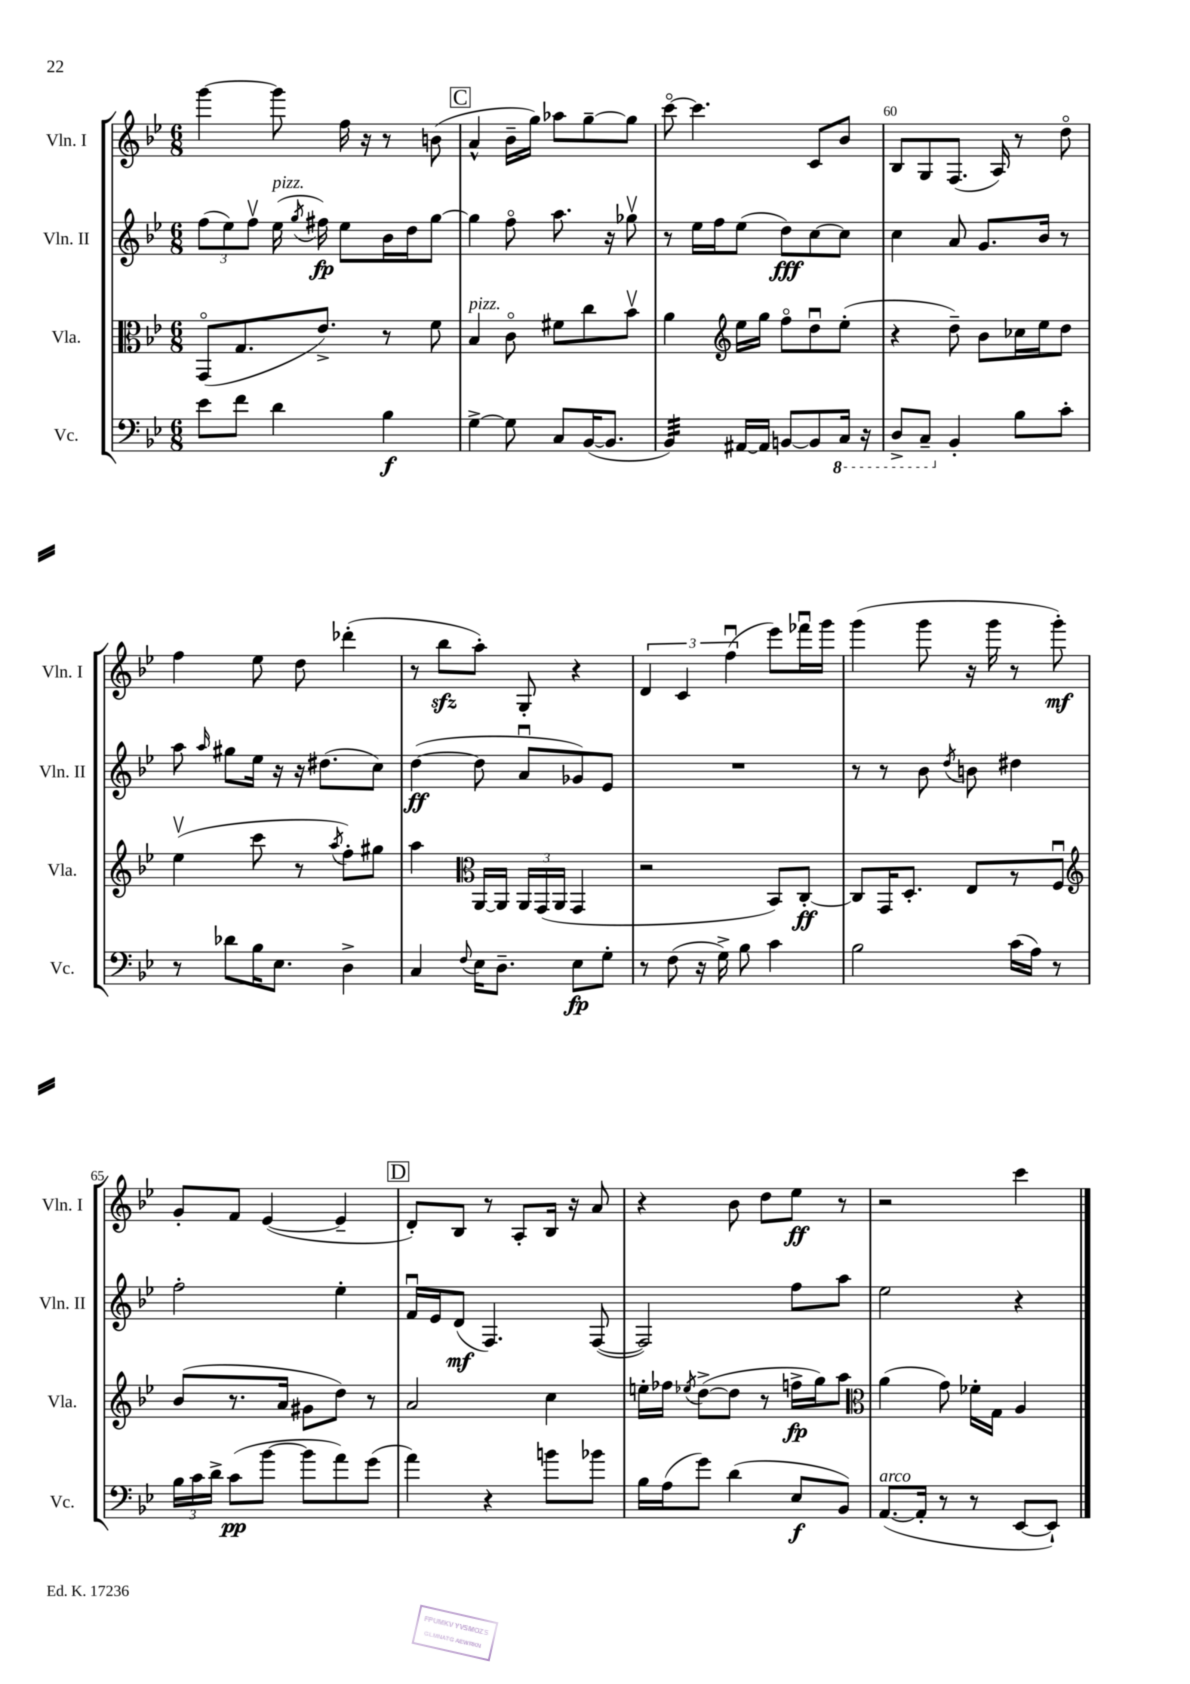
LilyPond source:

<<
\new StaffGroup <<
\new Staff = "s0" \with { instrumentName = "Vln. I" shortInstrumentName = "Vln. I" } {
    \clef treble \key bes \major \numericTimeSignature \time 6/8
    \autoBeamOff g'''4~ g'''8 f''16 r16 r8 b'8( |
    \mark \markup { \box "C" } a'4-^ bes'16[-- g''16]) aes''8[ g''8~-- g''8] |
    c'''8~\flageolet c'''4. c'8[ bes'8] |
    bes8[ g8 f8.]( a16) r8 d''8\flageolet |
    f''4 ees''8 d''8 des'''4-.( |
    r8 bes''8[\sfz a''8]-.) g8-. r4 |
    \tuplet 3/2 { d'4 c'4 f''4\downbow( } ees'''8[) fes'''16\downbow g'''16] |
    g'''4( g'''8 r16 g'''16 r8 g'''8-.\mf) |
    g'8[-. f'8] ees'4~( ees'4-- |
    \mark \markup { \box "D" } d'8[-.) bes8] r8 a8[-. bes16] r16 a'8 |
    r4 bes'8 d''8[ ees''8]\ff r8 |
    r2 c'''4 \bar "|." |
}
\new Staff = "s1" \with { instrumentName = "Vln. II" shortInstrumentName = "Vln. II" } {
    \clef treble \key bes \major \numericTimeSignature \time 6/8
    \autoBeamOff \tuplet 3/2 { f''8[( ees''8) f''8]\upbow } ees''16^\markup { \italic "pizz." }( \acciaccatura { g''8 } fis''16\fp) ees''8[ bes'16 d''16 g''8]~ |
    \mark \markup { \box "C" } g''4 f''8\flageolet a''8. r16 ges''8\upbow |
    r8 ees''16[ f''16 ees''8]( d''8[\fff) c''8~ c''8] |
    c''4 a'8 g'8.[ bes'16] r8 |
    a''8 \grace { a''16 } gis''8[ ees''16] r16 r16 dis''8.[( c''8]) |
    d''4~\ff( d''8 a'8[\downbow ges'8) ees'8] |
    R2. |
    r8 r8 bes'8 \acciaccatura { d''8 } b'8 dis''4 |
    f''2-. ees''4-. |
    \mark \markup { \box "D" } f'16[\downbow ees'16 d'8]\mf( f4.) f8~( |
    f2) f''8[ a''8] |
    ees''2 r4 \bar "|." |
}
\new Staff = "s2" \with { instrumentName = "Vla." shortInstrumentName = "Vla." } {
    \clef alto \key bes \major \numericTimeSignature \time 6/8
    \autoBeamOff g,8[\flageolet( g8. ees'8.]->) r8 f'8 |
    \mark \markup { \box "C" } bes4^\markup { \italic "pizz." } c'8\flageolet fis'8[ c''8 bes'8]\upbow |
    a'4 \clef treble ees''16[ g''16] f''8[\flageolet d''8\downbow ees''8]-.( |
    r4 d''8--) bes'8[ ces''16 ees''16 d''8] |
    ees''4\upbow( c'''8 r8 \acciaccatura { a''8 } f''8[-.) gis''8] |
    a''4 \clef alto a,16[~ a,16] \tuplet 3/2 { a,16[ g,16( a,16] } g,4 |
    r2 bes,8[) c8]~-.\ff |
    c8[ g,16 d8.]-. ees8[ r8 f8]\downbow |
    \clef treble bes'8[( r8. a'16] gis'8[ d''8]) r8 |
    \mark \markup { \box "D" } a'2 c''4 |
    e''16[-. fes''16] \acciaccatura { ees''8 } d''8[~->( d''8] r8 f''16[->\fp g''16) a''8] |
    \clef alto a'4( g'8) fes'16[-. g16] a4 \bar "|." |
}
\new Staff = "s3" \with { instrumentName = "Vc." shortInstrumentName = "Vc." } {
    \clef bass \key bes \major \numericTimeSignature \time 6/8
    \autoBeamOff ees'8[ f'8] d'4 bes4\f |
    \mark \markup { \box "C" } g4~-> g8 c8[ bes,16~( bes,8.] |
    bes,4:32) ais,16[~ ais,16] b,8[~ b,8 \ottava #-1 c,16] r16 |
    d,8[-> c,8]-- \ottava #0 bes,4-. bes8[ c'8]-. |
    r8 des'8[ bes16 ees8.] d4-> |
    c4 \appoggiatura { f8 } ees16[ d8.]-- ees8[\fp g8]-. |
    r8 f8( r16 g16->) bes8 c'4 |
    bes2 c'16[( a16]) r8 |
    \tuplet 3/2 { bes16[ c'16 d'16]-> } c'8[\pp( bes'8]~ bes'8[ a'8) g'8]( |
    \mark \markup { \box "D" } a'4) r4 b'8[ bes'8] |
    bes16[ a16( g'8]) d'4( ees8[\f bes,8]) |
    a,8.[~^\markup { \italic "arco" }( a,16]-. r8 r8 ees,8[~ ees,8]-!) \bar "|." |
}
>>
>>
\layout { \context { \Score currentBarNumber = #57 \override BarNumber.break-visibility = ##(#f #t #t) barNumberVisibility = #(every-nth-bar-number-visible 5) } }
